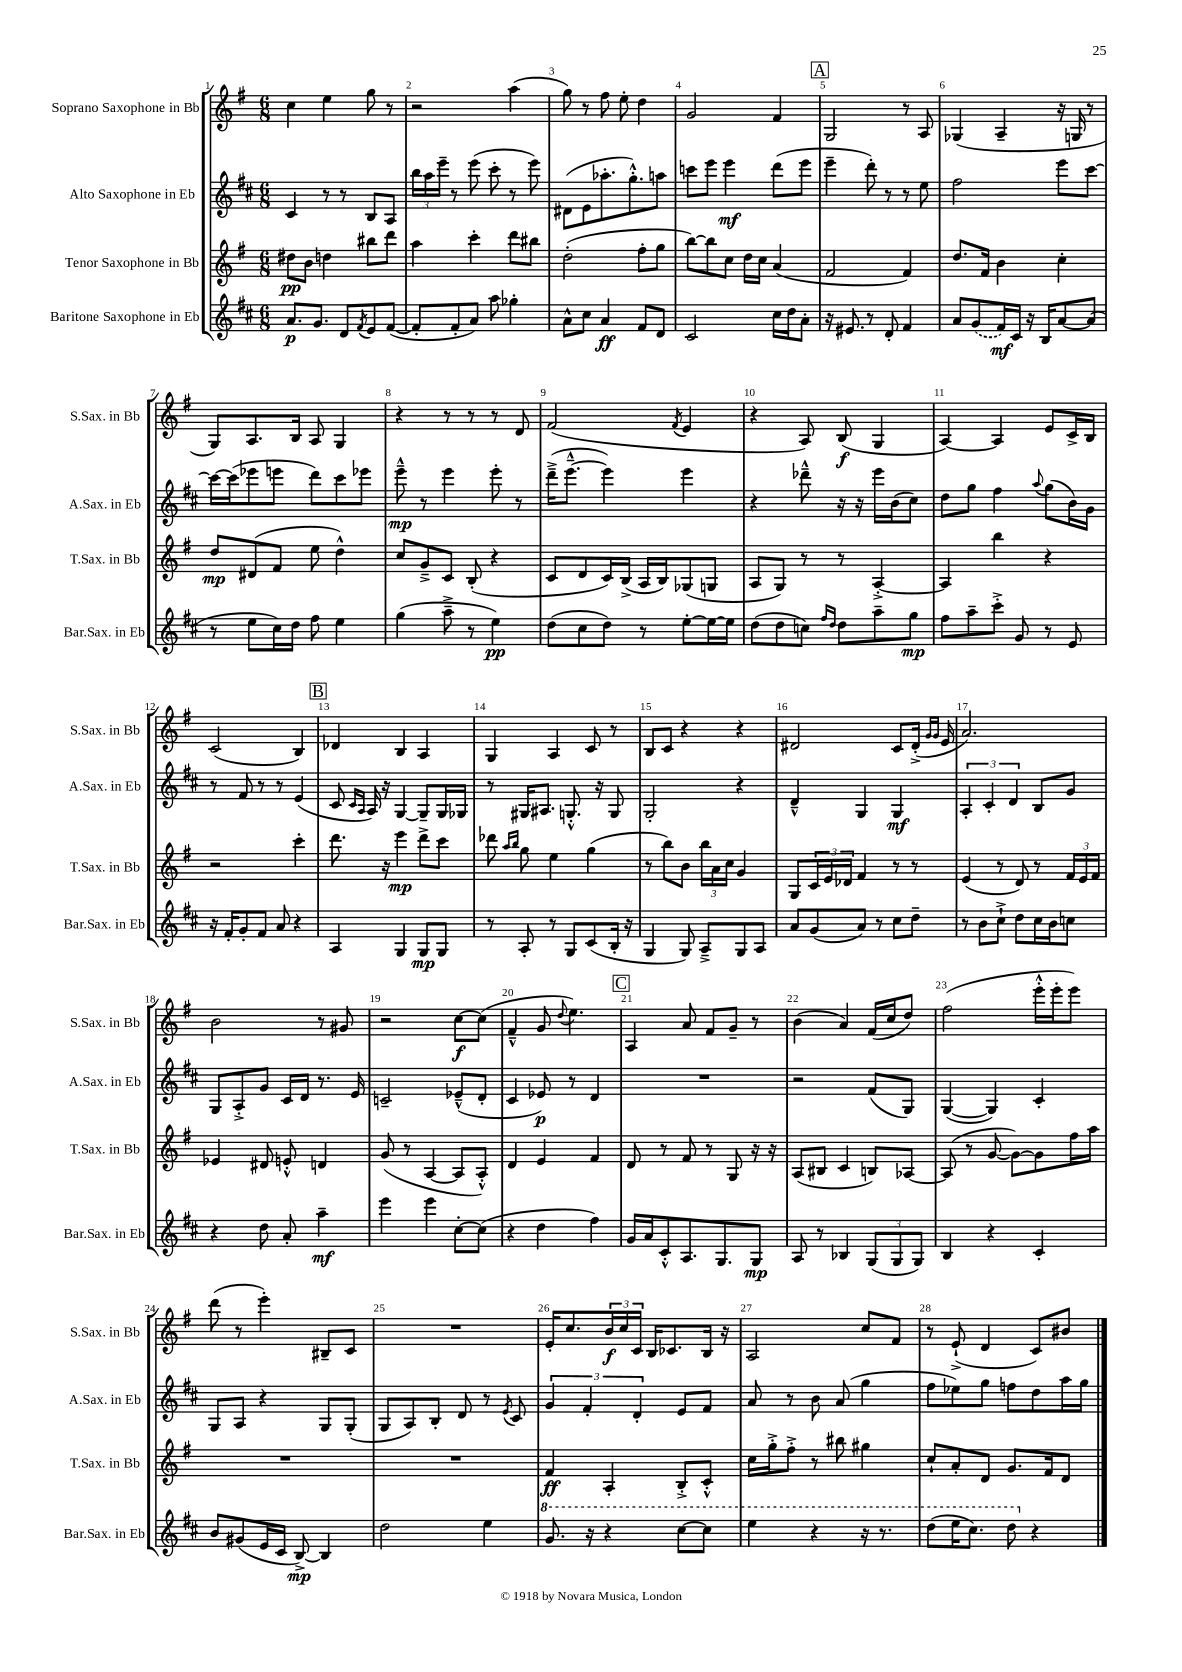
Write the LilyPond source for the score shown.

<<
\new StaffGroup <<
\new Staff = "s0" \with { instrumentName = "Soprano Saxophone in Bb" shortInstrumentName = "S.Sax. in Bb" } {
    \clef treble \key g \major \numericTimeSignature \time 6/8
    c''4 e''4 g''8 r8 |
    r2 a''4( |
    g''8) r8 fis''8 e''8-. d''4 |
    g'2 fis'4 |
    \mark \markup { \box "A" } g2 r8 a8 |
    ges4( a4-- r16 g16 r8 |
    g8) a8. b16 a8 g4 |
    r4 r8 r8 r8 d'8 |
    fis'2( \acciaccatura { fis'8 } e'4 |
    r4 a8) b8\f( g4 |
    a4~) a4 e'8 c'16-> b16 |
    c'2( b4) |
    \mark \markup { \box "B" } des'4 b4 a4 |
    g4 a4 c'8 r8 |
    b8 c'8 r4 r4 |
    dis'2 c'8 dis'16-.->( \grace { g'16 g'16 } e'16 |
    a'2.) |
    b'2 r8 gis'8 |
    r2 c''8~\f c''8( |
    fis'4---^ g'8 \appoggiatura { d''8 } e''4.) |
    \mark \markup { \box "C" } a4 a'8 fis'8 g'8-- r8 |
    b'4( a'4) fis'16( c''16 d''8) |
    fis''2( e'''16-.-^ e'''16-. e'''8) |
    d'''8( r8 e'''4-.) bis8-- c'8 |
    R2. |
    e'16-. c''8. \tuplet 3/2 { b'16\f c''16 c'16 } b16 ces'8. b16 r16 |
    a2 c''8 fis'8 |
    r8 e'8-!->( d'4 c'8) bis'8 \bar "|." |
}
\new Staff = "s1" \with { instrumentName = "Alto Saxophone in Eb" shortInstrumentName = "A.Sax. in Eb" } {
    \clef treble \key d \major \numericTimeSignature \time 6/8
    cis'4 r8 r8 b8 a8 |
    \tuplet 3/2 { b''16 a''16 e'''16-- } r8 e'''8( cis'''8-. r8 e'''8) |
    dis'8( e'8 aes''8.-. g''8.-.-^) a''8 |
    c'''8 e'''8 e'''4\mf d'''8( e'''8 |
    \mark \markup { \box "A" } e'''4-- d'''8-.) r8 r8 e''8 |
    fis''2 e'''8 cis'''8~ |
    cis'''16~ cis'''16( ees'''8 e'''8 d'''8) cis'''8 ees'''8 |
    e'''8---^\mp r8 e'''4 e'''8-. r8 |
    d'''16--->( e'''8.~---^ e'''4) e'''4 |
    r4 des'''8---^ r16 r16 e'''16 b'16( cis''8) |
    d''8 g''8 fis''4 \appoggiatura { a''8 } g''8( b'16) g'16 |
    r8 fis'8 r8 r8 e'4( |
    \mark \markup { \box "B" } cis'8 \grace { cis'16 a16 } a16) r16 g4~ g8-- g16 ges16 |
    r8 gis16 ais8. g8.-.-^ r16 g8 |
    g2-. r4 |
    d'4---^ g4 g4\mf |
    \tuplet 3/2 { a4-. cis'4-. d'4 } b8 g'8 |
    g8 a8-.-> g'8 cis'16 d'16 r8. e'16 |
    c'2-- ees'8---^( d'8-. |
    cis'4 ees'8\p) r8 d'4 |
    \mark \markup { \box "C" } R2. |
    r2 fis'8( g8) |
    g4~( g4) cis'4-. |
    g8 a8 r4 g8 g8-.( |
    g8 a8) b8-. d'8 r8 \acciaccatura { e'8 } cis'8 |
    \tuplet 3/2 { g'4 fis'4-. d'4-. } e'8 fis'8 |
    a'8 r8 b'8 a'8( g''4 |
    fis''8 ees''8) g''8 f''8 d''8 a''16 g''16 \bar "|." |
}
\new Staff = "s2" \with { instrumentName = "Tenor Saxophone in Bb" shortInstrumentName = "T.Sax. in Bb" } {
    \clef treble \key g \major \numericTimeSignature \time 6/8
    dis''8\pp b'8 d''4 bis''8 d'''8 |
    a''4 c'''4-. d'''8 bis''8 |
    d''2-.( fis''8-. g''8 |
    b''8~) b''8 c''8 d''16 c''16 a'4( |
    \mark \markup { \box "A" } fis'2 fis'4) |
    d''8. fis'16 b'4 c''4-. |
    d''8\mp dis'8( fis'8 e''8 d''4-^) |
    c''8 g'8---> c'8 b8-.( r4 |
    c'8 d'8 c'16) b16->( a16 b16) ges8( g8 |
    a8 g8) r8 r8 a4~-.-> |
    a4 b''4 r4 |
    r2 c'''4-. |
    \mark \markup { \box "B" } d'''8. r16 e'''4\mp d'''8-> c'''8 |
    des'''8 \grace { a''16 b''16 } g''8 e''4 g''4( |
    r8 b''8) b'8 \tuplet 3/2 { b''16 a'16 c''16 } g'4 |
    g8 \tuplet 3/2 { c'16 e'16 des'16 } fis'4 r8 r8 |
    e'4( r8 d'8) r8 \tuplet 3/2 { fis'16 e'16 fis'16 } |
    ees'4 dis'8 e'8-.-^ d'4 |
    g'8( r8 a4~ a8 a8-.-^) |
    d'4 e'4 fis'4 |
    \mark \markup { \box "C" } d'8 r8 fis'8 r8 g8 r16 r16 |
    a8( bis8 c'4 b8) aes8~ |
    aes8( r8 g'8~ g'8~) g'8 fis''16 a''16 |
    R2. |
    R2. |
    fis'4\ff a4-. b8-.-> c'8-.-^ |
    c''16 g''16-.-> fis''8-.-> r8 bis''8 gis''4 |
    c''8-! a'8-. d'8 g'8. fis'16 d'8 \bar "|." |
}
\new Staff = "s3" \with { instrumentName = "Baritone Saxophone in Eb" shortInstrumentName = "Bar.Sax. in Eb" } {
    \clef treble \key d \major \numericTimeSignature \time 6/8
    a'8.\p g'8. d'8 \acciaccatura { fis'8 } e'8 fis'8~( |
    fis'8-. fis'8-. a'8) a''8 ges''4-. |
    a'8-^ cis''8 a'4\ff fis'8 d'8 |
    cis'2 cis''16 d''16 a'8-. |
    \mark \markup { \box "A" } r16 eis'8. r8 d'8-. fis'4 |
    a'8 \once \slurDashed g'8( fis'16\mf) cis'16 r16 b16 a'8~ a'8( |
    r8 e''8 cis''16) d''16 fis''8 e''4 |
    g''4( a''8---> r8 e''4\pp) |
    d''8( cis''8 d''8) r8 e''8~-. e''16~ e''16 |
    d''8( d''8 c''8) \grace { fis''16 d''16 } d''8 a''8-- g''8\mp |
    fis''8 a''8-- cis'''8-.-> g'8 r8 e'8 |
    r16 fis'16-. g'8-. fis'8 a'8 r4 |
    \mark \markup { \box "B" } a4 g4 g8\mp g8 |
    r8 a8-. r8 g8 cis'8( b16-. r16 |
    g4 g8) a8---> g8 a8 |
    a'8 g'8( a'8) r8 cis''8 d''8-- |
    r8 b'8 cis''8-!-> d''8 cis''16 b'16 c''8 |
    r4 d''8 a'8-. a''4--\mf |
    e'''4 e'''4 cis''8~-. cis''8( |
    r4 d''4 fis''4) |
    \mark \markup { \box "C" } g'16 a'16 cis'8-.-^ a8. g8. g8\mp |
    a8 r8 bes4 \tuplet 3/2 { g8( g8 g8) } |
    b4 r4 cis'4-. |
    b'8 gis'8( e'16 cis'16 b8~->\mp) b4 |
    d''2 e''4 |
    \ottava #1 g''8. r16 r4 cis'''8~ cis'''8 |
    e'''4 r4 r16 r8. |
    d'''8( e'''16 cis'''8.) d'''8 \ottava #0 r4 \bar "|." |
}
>>
>>
\layout { \context { \Score \override BarNumber.break-visibility = ##(#f #t #t) barNumberVisibility = #all-bar-numbers-visible } }
